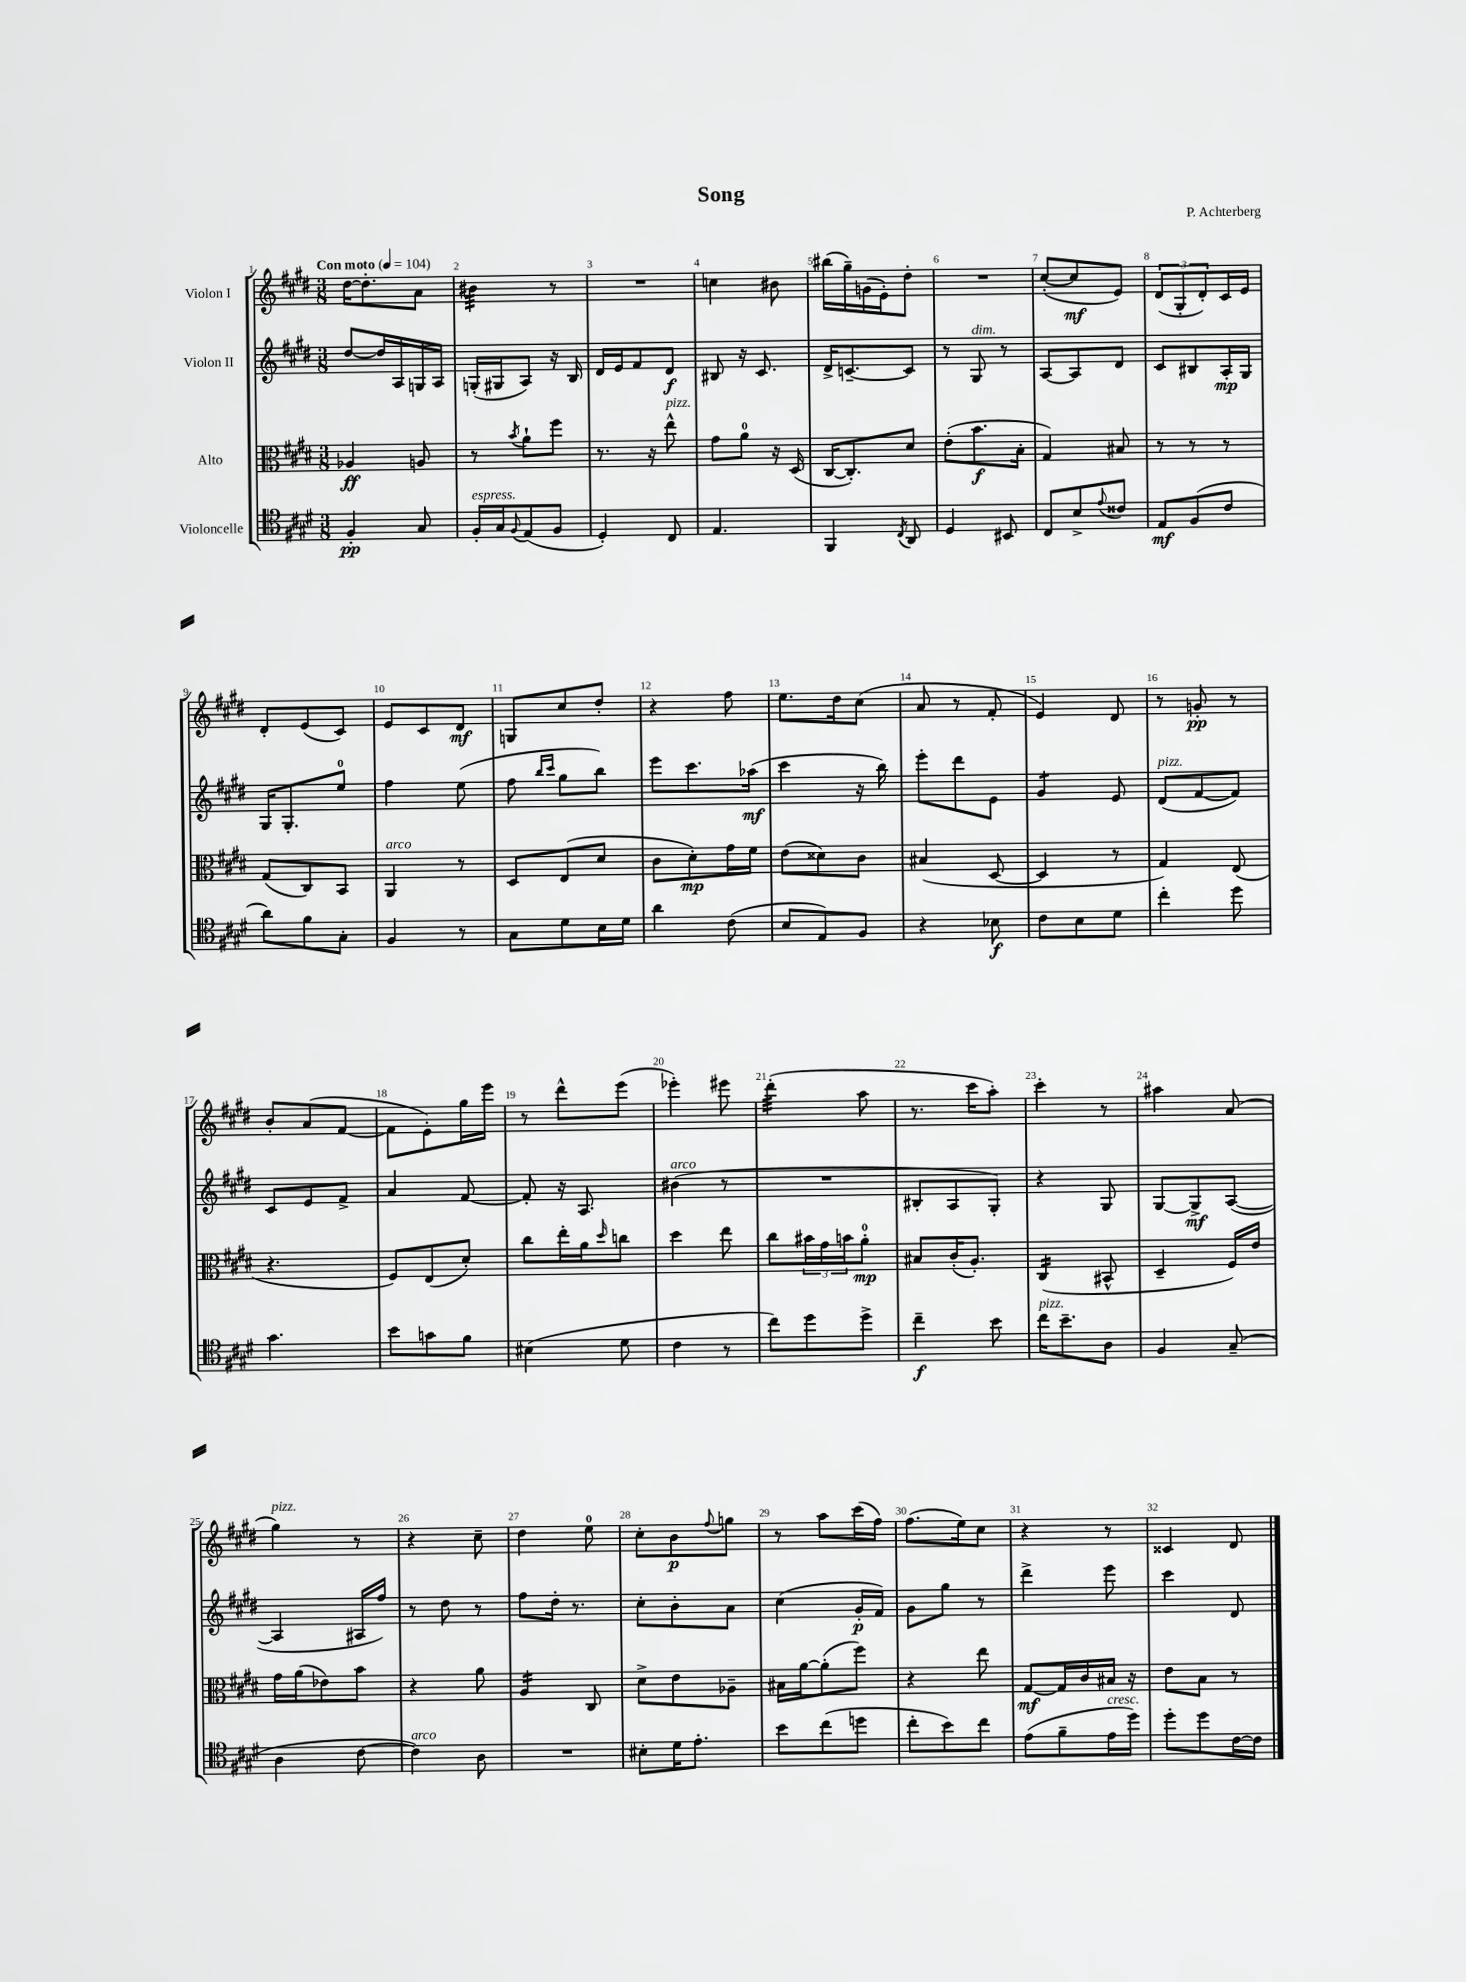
\header { title = "Song" composer = "P. Achterberg" }
<<
\new StaffGroup <<
\new Staff = "s0" \with { instrumentName = "Violon I" } {
    \clef treble \key e \major \numericTimeSignature \time 3/8 \tempo "Con moto" 4 = 104
    dis''16~ dis''8.-. a'8 |
    bis'4:32 r8 |
    R4. |
    c''4 bis'8 |
    bis''16( gis''16--) g'16( e'16-.) dis''8-. |
    R4. |
    cis''8~-.( cis''8\mf e'8) |
    \tuplet 3/2 { dis'8( gis8-. dis'8-.) } cis'16 e'16 |
    dis'8-. e'8( cis'8) |
    e'8 cis'8 dis'8\mf |
    g8 cis''8 dis''8-. |
    r4 fis''8 |
    e''8. dis''16 cis''8( |
    a'8 r8 fis'8-. |
    e'4) dis'8 |
    r8 g'8-.\pp r8 |
    b'8-. a'8( fis'8~ |
    fis'8 e'8-.) gis''16 e'''16 |
    r8 dis'''8-^ e'''8( |
    ees'''4-.) eis'''8 |
    dis'''4:32-.( a''8 |
    r8. cis'''16 a''8-.) |
    cis'''4-. r8 |
    ais''4 a'8( |
    gis''4^\markup { \italic "pizz." }) r8 |
    r4 cis''8-- |
    dis''4 e''8-0 |
    cis''8-. b'8\p \appoggiatura { fis''8 } g''8 |
    r8 a''8 cis'''16( fis''16) |
    fis''8.( e''16) cis''8 |
    r4 r8 |
    cisis'4 dis'8 \bar "|." |
}
\new Staff = "s1" \with { instrumentName = "Violon II" } {
    \clef treble \key e \major \numericTimeSignature \time 3/8
    dis''8~ dis''16 a16 g16 a16 |
    g16-.( gis16 a8) r16 b16 |
    dis'16 e'16 fis'8 dis'8\f |
    bis8 r16 cis'8. |
    dis'16-> c'8.~-- c'8 |
    r8 gis8^\markup { \italic "dim." } r8 |
    a8~ a8 dis'8 |
    cis'8 bis8 a16-.\mp gis16 |
    gis16 gis8.-. e''8-0 |
    fis''4 e''8( |
    fis''8 \grace { b''16 cis'''16 } gis''8 b''8) |
    e'''8 cis'''8. aes''16\mf( |
    cis'''4 r16 b''16) |
    e'''8-. dis'''8 e'8 |
    gis'4:8 e'8 |
    dis'8^\markup { \italic "pizz." }( fis'8~ fis'8) |
    cis'8 e'8 fis'8-> |
    a'4 fis'8~ |
    fis'8-. r16 a8. |
    bis'4^\markup { \italic "arco" }( r8 |
    R4. |
    bis8-. a8 gis8-.) |
    r4 gis8 |
    gis8~ gis8->\mf a8~( |
    a4 ais16 fis''16) |
    r8 dis''8 r8 |
    fis''8 dis''16-. r8. |
    cis''8-. b'8-. a'8 |
    cis''4( gis'16-.\p fis'16) |
    gis'8 gis''8 r8 |
    dis'''4-> e'''8 |
    cis'''4 dis'8 \bar "|." |
}
\new Staff = "s2" \with { instrumentName = "Alto" } {
    \clef alto \key e \major \numericTimeSignature \time 3/8
    aes4\ff a8 |
    r8 \acciaccatura { b'8 } a'8-! fis''8 |
    r8. r16 e''8-^^\markup { \italic "pizz." } |
    gis'8 a'8-0 r16 dis16( |
    cis16~ cis8.-.) dis'8 |
    e'8-.( b'8.\f b16-. |
    gis4) bis8 |
    r8 r8 r8 |
    gis8( cis8) b,8 |
    a,4^\markup { \italic "arco" } r8 |
    dis8 e8( dis'8 |
    cis'8 dis'8-.\mp) gis'16 fis'16 |
    e'8( disis'8) cis'8 |
    bis4( dis8~ |
    dis4 r8 |
    gis4) e8( |
    r4. |
    fis8) e8( dis'8-.) |
    cis''8 e''16-. a'16 \grace { dis''16 } c''8 |
    dis''4 e''8 |
    cis''8 \tuplet 3/2 { bis'16 gis'16 b'16 } a'8-0-.\mp |
    bis8 cis'16-.( a8.-.) |
    cis4:16( bis,8-^ |
    dis4-- fis16) e'16 |
    gis'16 a'16( ees'8) b'8 |
    r4 a'8 |
    a4:16 cis8 |
    dis'8-> e'8 aes8-- |
    bis16 a'16~ a'8-.( fis''8) |
    r4 e''8 |
    gis8~\mf gis16 cis'16 bis16 r16 |
    e'8 b8 r8 \bar "|." |
}
\new Staff = "s3" \with { instrumentName = "Violoncelle" } {
    \clef tenor \key e \major \numericTimeSignature \time 3/8
    fis4-.\pp gis8 |
    fis16-.^\markup { \italic "espress." } gis16 \appoggiatura { fis8 } e8( fis8 |
    dis4-.) cis8 |
    e4. |
    fis,4 \acciaccatura { cis8 } a,8 |
    dis4 bis,8 |
    cis8 b8-> \appoggiatura { e'8 } cisis'8 |
    e8\mf fis8( cis'8 |
    a'8) fis'8 gis8-. |
    fis4 r8 |
    gis8 dis'8 b16 dis'16 |
    a'4 cis'8( |
    b8 e8) fis8 |
    r4 bes8\f |
    cis'8 b8 dis'8 |
    cis''4-. dis''8 |
    gis'4. |
    b'8 g'8 fis'8 |
    bis4( dis'8 |
    cis'4 r8 |
    cis''8) dis''8 dis''8-> |
    cis''4--\f b'8 |
    cis''16^\markup { \italic "pizz." } b'8.-- a8 |
    fis4 gis8--( |
    a4 cis'8~ |
    cis'4^\markup { \italic "arco" }) a8 |
    R4. |
    bis8-. dis'16 e'8.-. |
    b'8 cis''8( d''8 |
    cis''8-. b'8) cis''8 |
    e'8( fis'8-- e'16^\markup { \italic "cresc." } dis''16) |
    dis''8-. dis''8 cis'16~ cis'16 \bar "|." |
}
>>
>>
\layout { \context { \Score \override BarNumber.break-visibility = ##(#f #t #t) barNumberVisibility = #all-bar-numbers-visible } }
